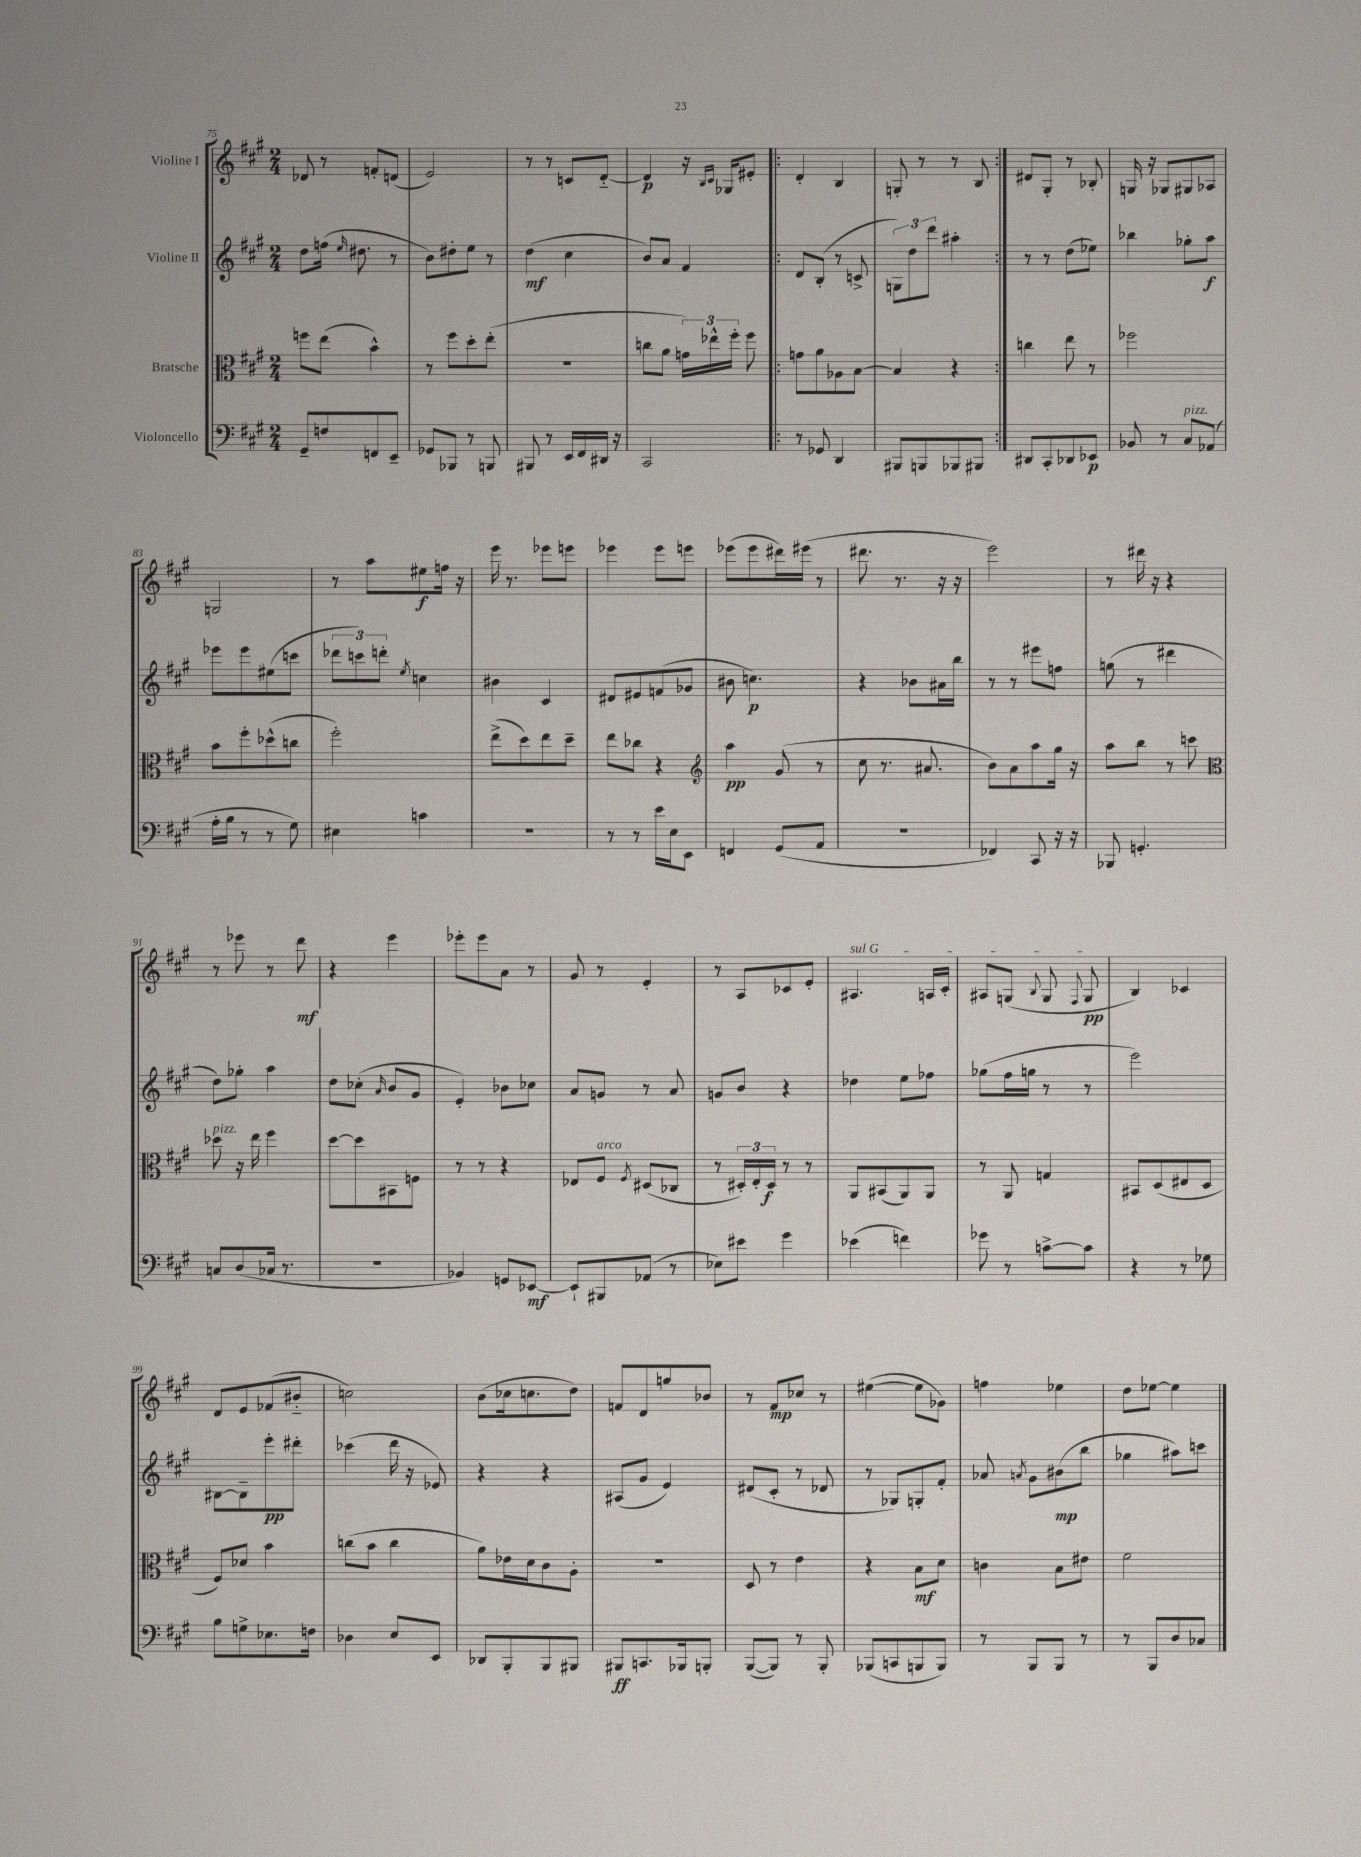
<<
\new StaffGroup <<
\new Staff = "s0" \with { instrumentName = "Violine I" } {
    \clef treble \key a \major \numericTimeSignature \time 2/4
    \autoBeamOff des'8 r8 f'8[-. d'8]( |
    e'2) |
    r8 r8 c'8[ d'8]~-_ |
    d'4\p r16 \grace { b16[ cis'16] } ges16[ eis'8]-. |
    \repeat volta 2 { d'4-. b4 |
    g8-. r8 r8 b8 | }
    dis'8[ gis8]-. r8 bes8-. |
    g16 r16 ges8[ gis8 aes8] |
    g2 |
    r8 a''8[ eis''8\f f''16] r16 |
    e'''16 r8. ees'''8[ e'''8] |
    ees'''4 ees'''8[ e'''8] |
    ees'''8[( ees'''8 dis'''16) eis'''16]( r8 |
    dis'''8. r8. r16 r16 |
    e'''2) |
    r8 dis'''16 r16 r4 |
    r8 ees'''8 r8 d'''8\mf |
    r4 e'''4 |
    ees'''8[-. ees'''8 a'8] r8 |
    gis'8 r8 e'4-. |
    r8 a8[ ces'8 e'8]-. |
    \once \override TextSpanner.bound-details.left.text = \markup { \italic "sul G" } ais4.\startTextSpan a16[ cis'16]-. |
    ais8[ g8]( \appoggiatura { b8 } g8 \appoggiatura { fis8 } g8\pp\stopTextSpan |
    b4) ces'4 |
    d'8[ e'8 fes'8( bis'8]-_ |
    c''2) |
    b'8[( ces''16 c''8. d''8]) |
    f'8[ d'8 g''8 bes'8] |
    r8 fis'8[\mp ces''8] r8 |
    eis''4~( eis''8[ ges'8]) |
    f''4 ees''4 |
    d''8[ ees''8]~ ees''4 \bar "|." |
}
\new Staff = "s1" \with { instrumentName = "Violine II" } {
    \clef treble \key a \major \numericTimeSignature \time 2/4
    \autoBeamOff d''8[ f''16]( \grace { e''16 } dis''8. r8 |
    b'8[) dis''8-. e''8] r8 |
    d''4\mf( cis''4 |
    b'8[) a'8] fis'4 |
    \repeat volta 2 { d'8[ b8]-.( r8 c'8-> |
    \tuplet 3/2 { g8[) d''8 d'''8] } ais''4-. | }
    r8 r8 d''8[( ees''8]) |
    bes''4 ges''8[-. a''8]\f |
    ees'''8[ ees'''8 eis''8( c'''8] |
    \tuplet 3/2 { des'''8[ c'''8) d'''8]-. } \acciaccatura { e''8 } c''4 |
    bis'4 cis'4 |
    dis'8[ eis'8 f'8( ges'8] |
    bis'8 c''4.\p) |
    r4 bes'8[ ais'16 b''16] |
    r8 r8 eis'''8[ f''8] |
    g''8( r8 dis'''4 |
    d''8[) ges''8]-. a''4 |
    d''8[ ces''8]-.( \grace { a'16 } b'8[ gis'8] |
    e'4-.) bes'8[ ces''8] |
    a'8[ g'8] r8 a'8 |
    g'8[ b'8] r4 |
    des''4 e''8[ fes''8] |
    ges''8[( fis''16 g''16] r8 r8 |
    e'''2) |
    bis8[~ bis8-- e'''8-.\pp dis'''8]-. |
    ces'''4( d'''16 r16 ees'8) |
    r4 r4 |
    ais8[( gis'8] e'4) |
    dis'8[( cis'8]-. r8 des'8 |
    r8 ges8[) g8-. fis'8]-. |
    aes'8 \acciaccatura { a'8 } gis'8[ bis'8\mp( b''8] |
    ges''4 ais''8[) c'''8] \bar "|." |
}
\new Staff = "s2" \with { instrumentName = "Bratsche" } {
    \clef alto \key a \major \numericTimeSignature \time 2/4
    \autoBeamOff f''8[ e''8]( b'4-^) |
    r8 fis''8[ d''8-. e''8]-.( |
    R2 |
    c''8[ a'8] \tuplet 3/2 { g'16[) ees''16-^ fis''16]-. } fis''8 |
    \repeat volta 2 { g'8[ a'8 aes8 b8]~ |
    b4 r4 | }
    c''4 e''8 r8 |
    fes''2 |
    b'8[ fis''8-. des''8-^( c''8] |
    fis''2-.) |
    e''8[->( d''8) e''8 d''8]-- |
    e''8[ ces''8] r4 |
    \clef treble a''4\pp gis'8( r8 |
    cis''8 r8. ais'8. |
    b'8[) a'8 a''8 gis''16] r16 |
    a''8[ b''8] r8 c'''8 |
    \clef alto des''8^\markup { \italic "pizz." } r16 e''16 fis''4 |
    d''8[~ d''8 bis,8 f8] |
    r8 r8 r4 |
    ees8[ fis8]^\markup { \italic "arco" } \acciaccatura { fis8 } dis8[( ces8] |
    r8 \tuplet 3/2 { dis16[-.) e16-. dis16]\f } r8 r8 |
    a,8[ bis,8( a,8) a,8] |
    r8 a,8 g4 |
    bis,8[ d8( eis8 d8] |
    fis8[) des'8] b'4 |
    c''8[( b'8] c''4 |
    a'8[) ees'16 d'16 cis'8 a8]-. |
    R2 |
    d8 r8 e'4 |
    r4 b8[\mf d'8] |
    c'4 b8[ eis'8] |
    fis'2 \bar "|." |
}
\new Staff = "s3" \with { instrumentName = "Violoncello" } {
    \clef bass \key a \major \numericTimeSignature \time 2/4
    \autoBeamOff gis,8[-- f8 f,8 e,8]-- |
    ges,8[ bes,,8] r8 b,,8 |
    bis,,8 r8 e,16[ fis,16 dis,16] r16 |
    cis,2 |
    \repeat volta 2 { r8 ges,8 d,4 |
    bis,,8[ b,,8 bes,,8 bis,,8] | }
    dis,8[ cis,8-. des,8 ees,8]\p |
    bes,8 r8 cis8[^\markup { \italic "pizz." } aes,8]( |
    a16[-. b16] r8 r8 gis8) |
    eis4 c'4 |
    R2 |
    r8 r8 e'16[ e16 e,8] |
    f,4 gis,8[( a,8] |
    R2 |
    fes,4) cis,8 r16 r16 |
    bes,,8 g,4.-. |
    c8[ d8( ces16] r8. |
    r2 |
    bes,4) g,8[ ees,8]~\mf |
    ees,8[-! bis,,8 aes,8]( r8 |
    ees8[) eis'8] gis'4 |
    ees'4( f'4) |
    ges'8 r8 c'8[~-> c'8] |
    r4 r8 ges8 |
    b8[ g8-> ees8. f16] |
    des4 e8[ e,8] |
    des,8[ b,,8-. b,,8 bis,,8] |
    bis,,8[\ff c,8. bes,,16 b,,8]-. |
    b,,8[~( b,,8]) r8 b,,8-. |
    bes,,8[( c,8 b,,8 b,,8]) |
    r8 b,,8[ b,,8] r8 |
    r8 b,,8[ d8 ces8] \bar "|." |
}
>>
>>
\layout { \context { \Score currentBarNumber = #75 } }
